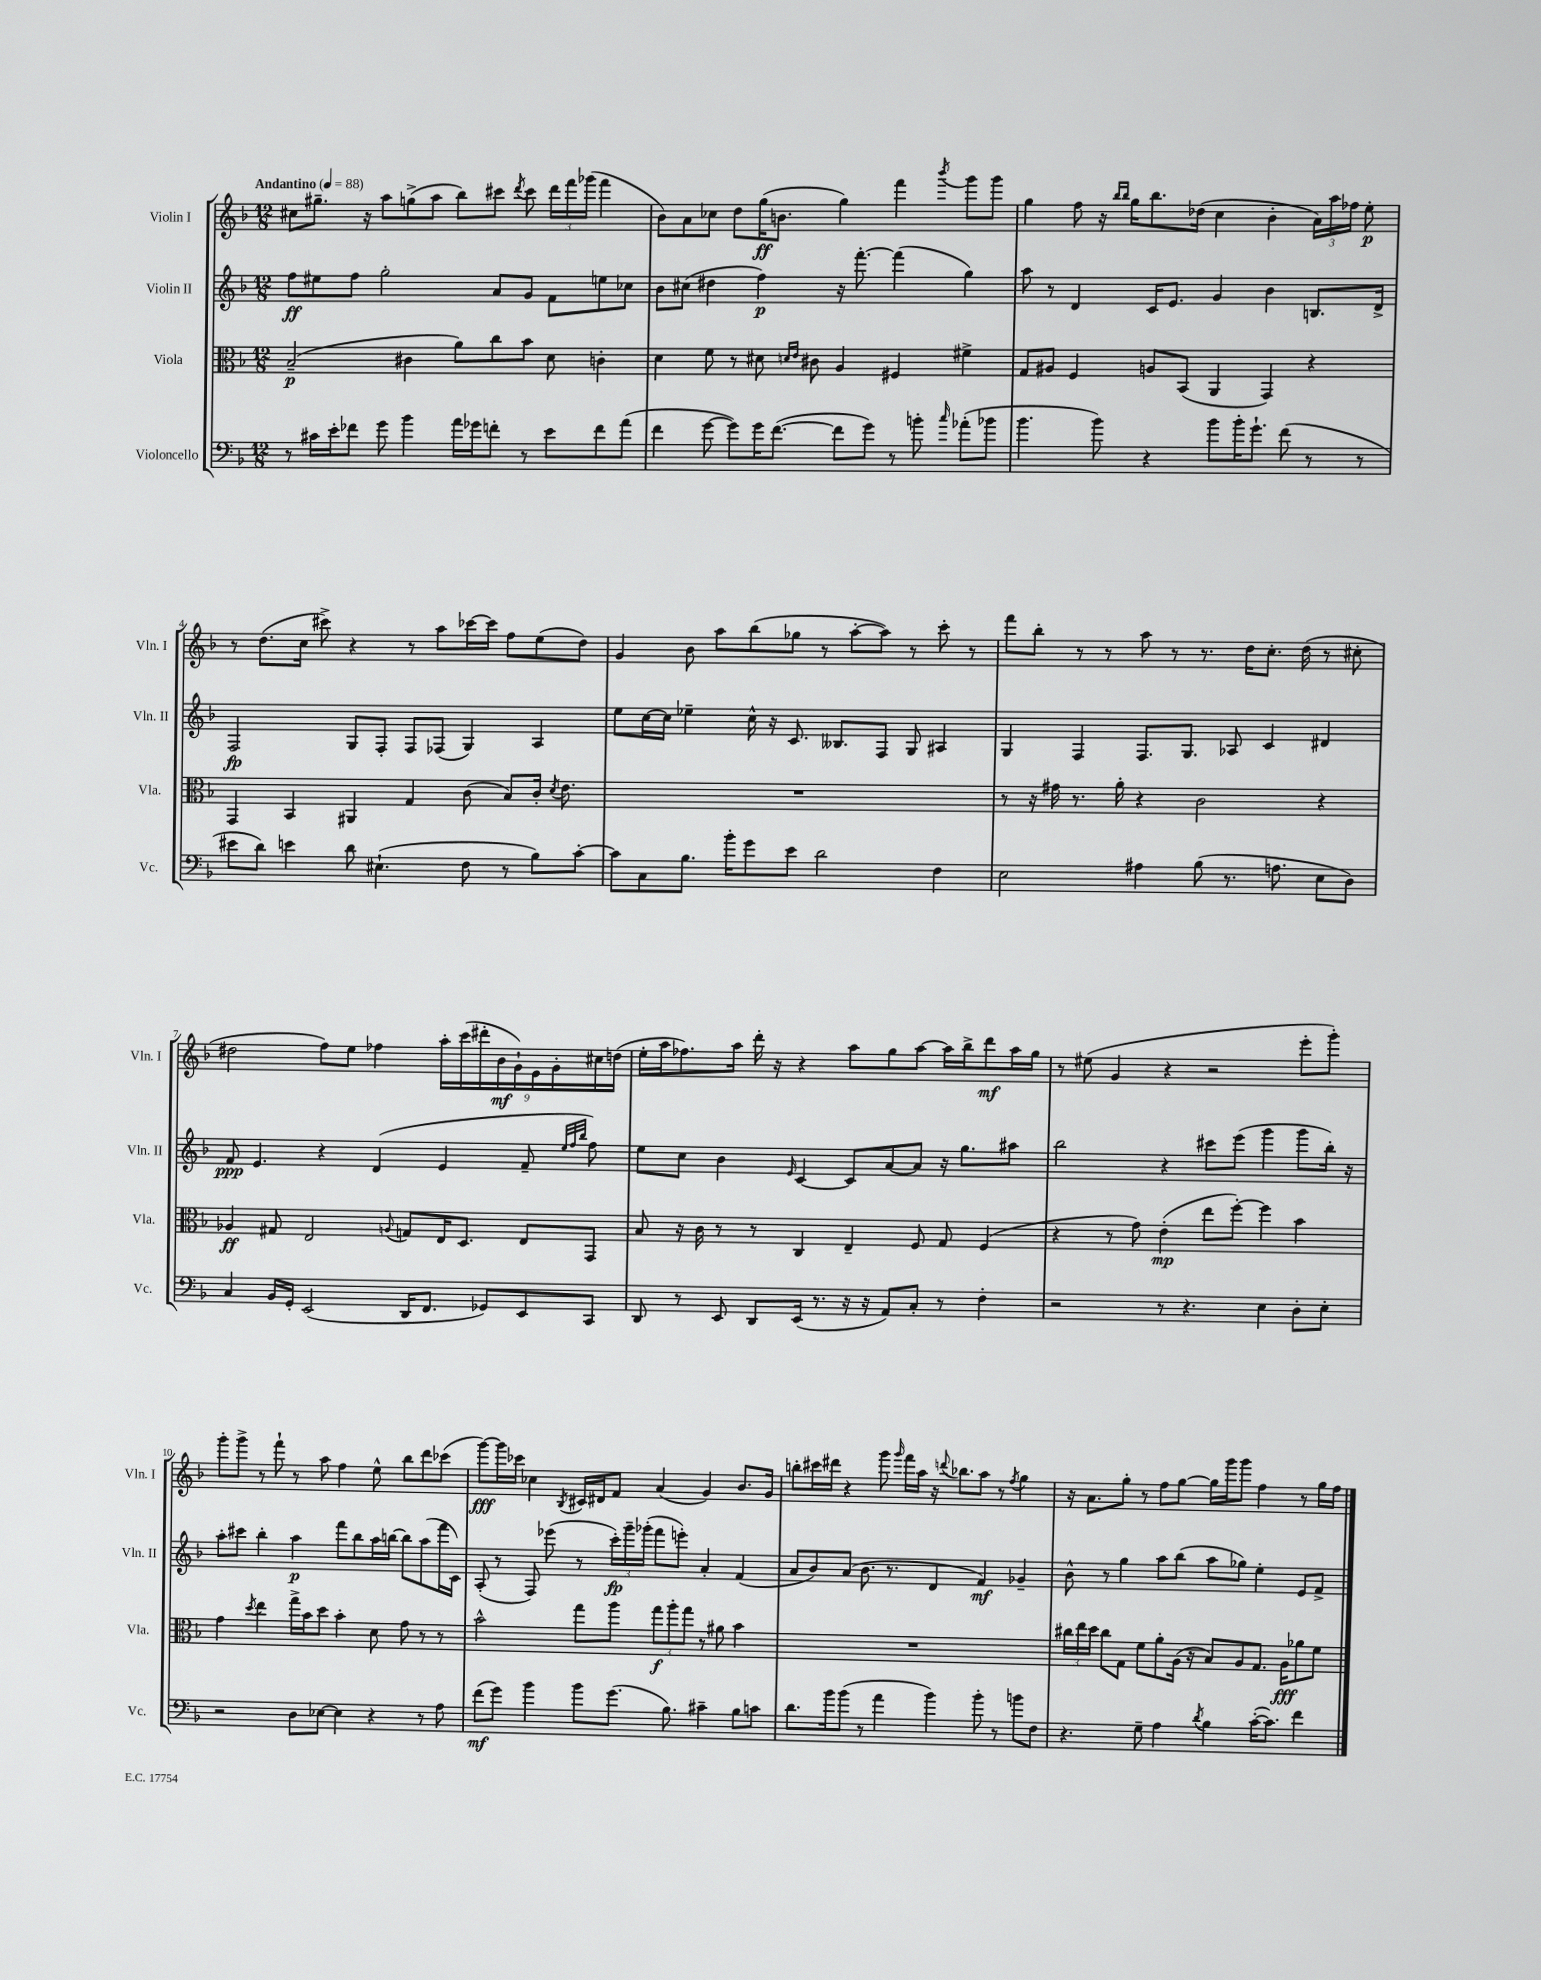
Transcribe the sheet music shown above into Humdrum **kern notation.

**kern	**kern	**kern	**kern
*staff4	*staff3	*staff2	*staff1
*clefF4	*clefC3	*clefG2	*clefG2
*k[b-]	*k[b-]	*k[b-]	*k[b-]
*M12/8	*M12/8	*M12/8	*M12/8
*MM88	*MM88	*MM88	*MM88
8r	(2B-~/	8ff\L	8cc#\L
16c#\LL	.	8ee#\	8.gg#~\J
16e'\J	.	.	.
8f-\J	.	8ff\J	.
.	.	.	16r
8g\	.	2gg'\	8aa\L
4b-\	4c#\	.	(8gg^\
.	.	.	8aa\J
16a\LL	8a\L)	.	8bb-\L)
16g-\J	.	.	.
8f'\J	8cc\	8a/L	8ccc#\J
.	.	.	8qddd/
8r	8b-\J	8g/J	8ccc#\
8e\L	8d\	8f\L	24ddd\LL
.	.	.	24fff\
.	.	.	(24ggg-\JJ
8f\	4c'\	8ee\	4fff\
(8a\J	.	8cc-\J	.
=	=	=	=
4f\	4d\	8b-\L	8b-\L)
.	.	(8cc#\J	8a\
[8g\	8f\	4dd#\	8cc-\J
8g\]L)	8r	.	8dd\L
16g\K	8d#\	4ff\)	(16gg\K
([8.f\J	.	.	8.b\J
.	16qqd/LL	.	.
.	16qqe/JJ	.	.
.	8c#\	.	.
8f\]L	4A/	16r	4gg\)
.	.	[8.fff'\	.
8g\J)	.	.	.
8r	4F#/	(4fff\]	4fff\
8b'\	.	.	.
16qqcc/	.	.	8qbbb-/
(8a-'\L	4f#^\	4gg\)	8ggg\L
8b-\J	.	.	8ggg\J
=	=	=	=
4.b-\	8G/L	8aa\	4gg\
.	8A#/J	8r	.
.	4F/	4d/	8ff\
8b-\)	.	.	16r
.	.	.	16qqbb-/LL
.	.	.	16qqbb-/JJ
.	.	.	16gg\LK
4r	8A/L	16c/LK	8.bb-\
.	.	8.e/J	.
.	(8BB-/J	.	.
.	.	.	(16dd-\Jk
8b-\L	4AA/	4g/	4cc\
16b-'\K	.	.	.
8.g`\J	.	.	.
.	4GG/)	4b-\	4b-'\
(8f\	.	.	.
8r	4r	8.B/L	24a\LL)
.	.	.	24aa\
.	.	.	24ff-\JJ
8r	.	.	8ee'\
.	.	16d^/Jk	.
=	=	=	=
8e#\L	4GG/	2F/	8r
8d\J)	.	.	(8.dd\L
4e\	4BB-/	.	.
.	.	.	16cc\Jk
.	.	.	8ccc#^\)
8d\	4AA#/	8G/L	4r
(4.E#`\	.	8F'/J	.
.	4G/	8F/L	8r
.	.	(8F-/J	8aa\L
8F\	(8c\	4G/)	[16ccc-\L
.	.	.	16ccc-\]JJ
8r	8B-/L)	.	8ff\L
8B-\L)	16c'/Jk	4A/	(8ee\
.	8qd/	.	.
.	8.e\	.	.
[8c'\J	.	.	8dd\J)
=	=	=	=
8c\]L	1.r	8ee\L	4g/
8C\	.	[16cc\L	.
.	.	16cc\]JJ	.
8.B-\J	.	4ee-~\	8b-\
.	.	.	8aa\L
16b-'\LK	.	.	.
8g\	.	16cc^^\	(8bb-\
.	.	16r	.
8e\J	.	8.c/	8gg-\J
2d\	.	.	8r
.	.	8.B--/L	.
.	.	.	[8aa'\L
.	.	8F/J	8aa\]J)
.	.	8G/	8r
4F\	.	4A#/	8ccc'\
.	.	.	8r
=	=	=	=
2E\	8r	4G/	8fff\L
.	16r	.	8bb-'\J
.	16g#\	.	.
.	8.r	4F/	8r
.	.	.	8r
.	16a'\	.	.
4A#\	4r	8.F/L	8aa\
.	.	.	8r
.	.	8.G/J	.
(8B-\	2c\	.	8.r
8.r	.	8A-/	.
.	.	.	16dd\LK
.	.	4c/	8.cc'\J
8.A\	.	.	.
.	.	.	(16dd\
8E\L	4r	4d#/	8r
8D\J)	.	.	8cc#'\
=	=	=	=
4C/	4A-/	8f/	2dd#\
.	.	4.e/	.
16BB-/LL	8G#/	.	.
16GG'/JJ	.	.	.
(2EE/	2E/	.	.
.	.	4r	8ff\L)
.	.	.	8ee\J
.	.	(4d/	4ff-\
.	8qqA/	.	.
16DD/LK	8G/L	.	.
8.FF/J	.	.	.
.	16E/K	4e/	18aa'\LL
.	.	.	(18ccc\
.	8.D/J	.	.
.	.	.	18ddd#'\
8GG-/L)	.	.	.
.	.	.	18b-\
.	.	.	18g`\)
8EE/	8E/L	8f~/	.
.	.	.	18e\
.	.	.	18g'\
.	.	32qqee/LLL	.
.	.	32qqff/	.
.	.	32qqbb-/JJJ	.
8CC/J	8GG/J	8ff\)	.
.	.	.	18cc#\
.	.	.	(18dd\JJ
=	=	=	=
8DD/	8B-/	8ee\L	16ee'\LL
.	.	.	16aa\J
8r	16r	8cc\J	8.ff-\)
.	16c\	.	.
8EE/	8r	4b-\	.
.	.	.	16aa\Jk
8DD/L	8r	.	16ddd'\
.	.	.	16r
.	.	16qqe/	.
(16EE/Jk	4C/	[4c/	4r
8.r	.	.	.
16r	4E~/	8c/]L	8aa\L
16r	.	.	.
8AA/L)	.	[8a/	8gg\
8C'/J	8F/	8a/]J	[8aa\J
8r	8G/	16r	16aa\]LL
.	.	8.gg\L	16bb-^\J
4F'\	(4F/	.	8ddd\
.	.	8aa#\J	16aa\L
.	.	.	16gg\JJ
=	=	=	=
2r	4r	2bb-\	8r
.	.	.	(8ee#\
.	8r	.	4g/
.	8g\)	.	.
8r	(4e'\	4r	4r
4.r	.	.	.
.	8ee\L	8ccc#\L	2r
.	[8ff'\J)	(8eee\J	.
4E\	4ff\]	4ggg\	.
8D'\L	4b-\	8ggg\L	8eee'\L
8E'\J	.	16bb-'\Jk)	8ggg'\J)
.	.	16r	.
=	=	=	=
2r	4g\	8aa'\L	8ggg'\L
.	.	8ccc#\J	8ggg^\J
.	8qdd/	.	.
.	4ee\	4bb-'\	8r
.	.	.	8fff`\
8D\L	16gg^\LL	4aa\	8r
.	16b-\J	.	.
[8E-\J	8dd\J	.	8aa\
4E-\]	4b-'\	8fff\L	4ff\
.	.	8bb-\	.
4r	8d\	16aa\L	8ee^^\
.	.	[16bb\JJ	.
.	8g\	8bb\]L	8bb-\L
8r	8r	(8aa\	8ddd\
8A\	8r	16fff\L	(8ccc-\J
.	.	16c\JJ)	.
=	=	=	=
(8f\L	2b-^^\	(8A'/	[8ggg\L)
8g\J)	.	8r	16ggg\]L
.	.	.	16ccc-\JJ
4b-\	.	8F/)	4cc-\
.	.	(8eee-\	.
.	.	.	8qB-/
8b-\L	8gg\L	8r	16c#/LL
.	.	.	16d#/J
(8.g\J	8aa\J	24ccc'\LL)	8f/J
.	.	24ggg~\	.
.	.	(24ggg-'\JJ	.
.	12gg\L	8fff\L	(4a/
8.B-\)	.	.	.
.	12aa'\	.	.
.	.	8eee'\J)	.
.	12gg\J	.	.
4c#~\	8r	4a'/	4g/)
.	8a#\	.	.
8B-\L	4b-\	(4f/	8.b-/L
8c\J	.	.	.
.	.	.	16g/Jk
=	=	=	=
8.d\L	1.r	8a/L	8bb'\L
.	.	8b-/)	16ccc#\L
16b-\k	.	.	16ddd#\JJ
(8b-\J	.	(8a/J	4r
8r	.	8.b-\	.
4a\	.	.	8ggg\
.	.	8.r	.
.	.	.	16qqggg/
.	.	.	16fff\LL
.	.	.	16aa\JJ
4b-\)	.	4d/	16r
.	.	.	8qqddd/
.	.	.	8.bb-\L
8b-'\	.	4f/)	8aa\J
8r	.	.	8r
.	.	.	8qff/
8b\L	.	4g-~/	4gg\
8F\J	.	.	.
=	=	=	=
4.r	24cc#\LL	8b-^^\	16r
.	24ee\	.	.
.	.	.	8.a\L
.	24dd\JJ	.	.
.	8cc#\L	8r	.
.	8G\J	4gg\	8gg'\J
8G~\	8f\L	.	8r
4A\	8a'\	8aa\L	8ff\L
.	(16A\Jk	(8bb-\J	[8gg\J
.	16r	.	.
8qd/	.	.	.
4B-\	8B-/L)	8aa\L	16gg\]LL
.	.	.	16ggg\J
.	8A/	8gg-\J)	8ggg\J
([16c'\LK	8.G/J	4ee'\	4ff\
8.c\]J)	.	.	.
.	16A\LK	.	.
4f\	8a-\	8e/L	8r
.	8f\J	8f^/J	16gg\LL
.	.	.	16ff\JJ
==	==	==	==
*-	*-	*-	*-
